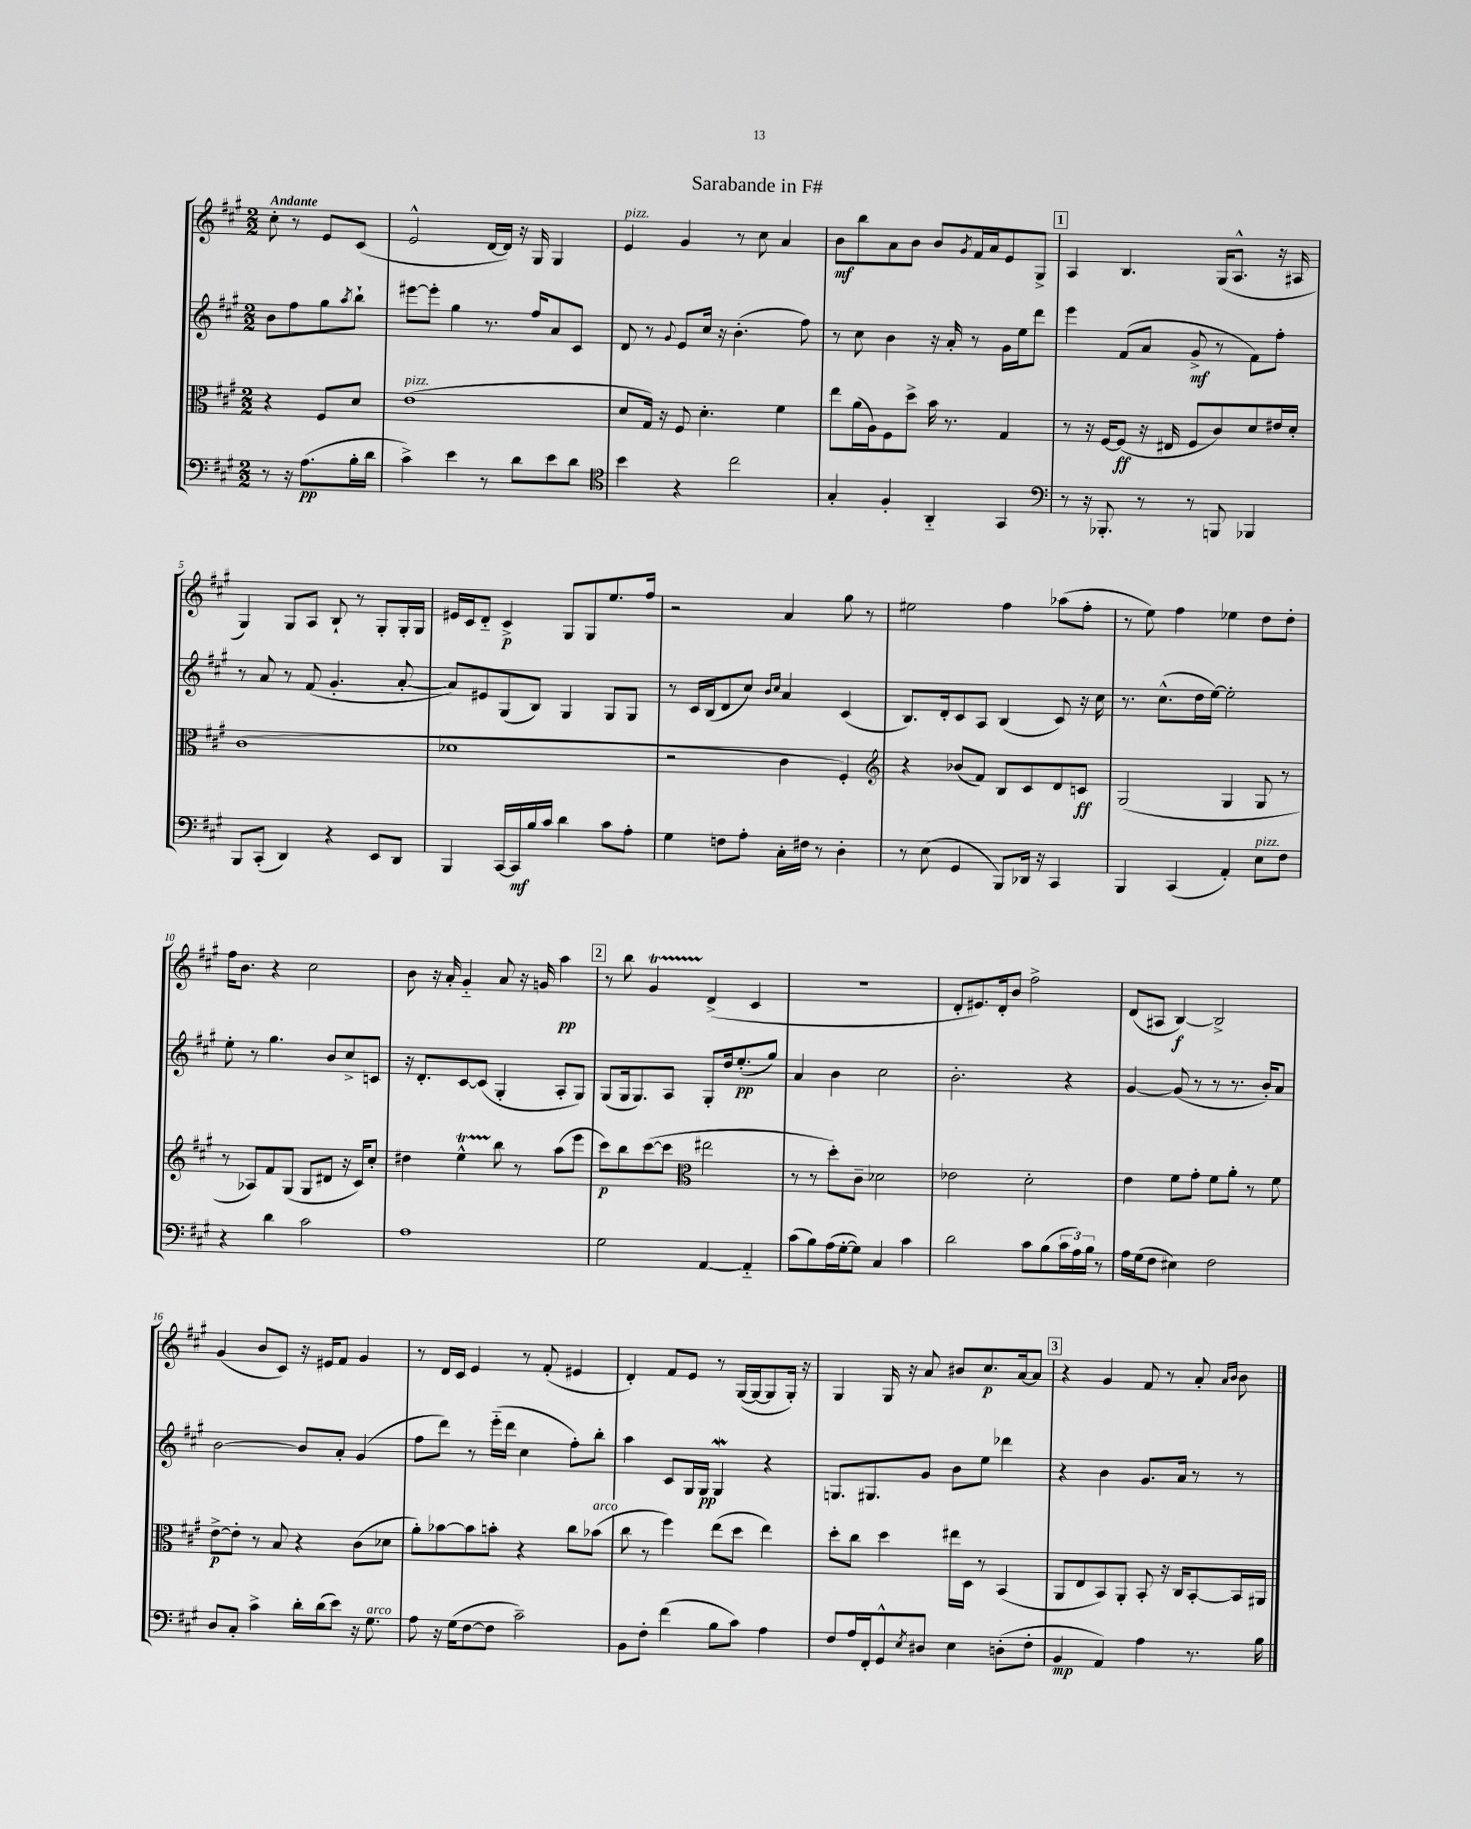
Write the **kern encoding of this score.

**kern	**kern	**kern	**kern
*staff4	*staff3	*staff2	*staff1
*clefF4	*clefC3	*clefG2	*clefG2
*k[f#c#g#]	*k[f#c#g#]	*k[f#c#g#]	*k[f#c#g#]
*M2/2	*M2/2	*M2/2	*M2/2
8r	4r	8b	8cc#'
16r	.	8ff#	8r
(8.A	.	.	.
.	8F#	8gg#	8e
.	.	8qaa	.
16B'	8d	8bb`	(8c#
16d	.	.	.
=	=	=	=
4c#^)	(1e	[8eee#	2e^^
.	.	8eee#']	.
4e	.	4gg#	.
8r	.	8.r	[16d
.	.	.	16d])
8d	.	.	16r
.	.	16ff#	16G#
8e	.	8a	4G#
8d	.	8c#	.
=	=	=	=
*clefC4	*	*	*
4b	8d	8d	4e
.	16G#)	8r	.
.	16r	.	.
.	.	8qqg#	.
4r	8F#	8e	4g#
.	4.d'	16cc#	.
.	.	16r	.
2cc#	.	(4.b'	8r
.	.	.	8cc#
.	4f#	.	4a
.	.	8ff#)	.
=	=	=	=
4G#'	8ee	8r	8b
.	(16a	8cc#	8bb
.	16A)	.	.
4F#'	8F#	4b	8a
.	8dd^	.	8b
4AA'~	16b	16r	8b
.	8.r	16a'	.
.	.	.	8qg#
.	.	8r	16f#
.	.	.	16a
4GG#	4G#	16g#	8e
.	.	16ee	.
.	.	8ddd	8G#^
=	=	=	=
*clefF4	*	*	*
8r	8r	4eee	4A
16r	16r	.	.
8.BBB-'	[16F#	.	.
.	(8F#]	(8f#	4.B
8r	16r	8a	.
.	16E#	.	.
8r	8F#	8g#^	.
8BBB	8c#)	8r	(16G#
.	.	.	8.A^^
4BBB-	8d	8f#)	.
.	16e#	8ff#'	16r
.	16d'	.	16A#
=	=	=	=
8BBB	(1c#	8r	4G#)
(8CC#'	.	8a	.
4DD)	.	8r	8G#
.	.	(8f#	8A
4r	.	4.g#'	8B`
.	.	.	8r
8EE	.	.	8G#'
8DD	.	[8a'	16G#'
.	.	.	16G#
=	=	=	=
4BBB	1d-	8a])	16e#
.	.	.	16c#
.	.	8e#	8d'~
[16CC#	.	(8G#	4c#^
16CC#]	.	.	.
16B	.	8B)	.
16c#	.	.	.
4d	.	4G#	8G#
.	.	.	8G#
8c#	.	8G#	8.ee
8A'	.	8G#	.
.	.	.	16ff#
=	=	=	=
4G#	2r	8r	2r
.	.	16c#	.
.	.	(16B	.
8F	.	8d	.
8A'	.	8cc#)	.
.	.	16qqb	.
.	.	16qqcc#	.
16C#'	4c#	4a	4a
16F#	.	.	.
8r	.	.	.
4D'	4F#')	(4c#	8gg#
.	.	.	8r
=	=	=	=
*	*clefG2	*	*
8r	4r	8.B)	2ee#
(8E	.	.	.
.	.	16d'	.
4GG#	(8b-	8c#	.
.	8f#)	8A	.
8BBB)	8B	(4B	4ff#
16DD-	8c#	.	.
16r	.	.	.
4CC#	8d	8c#)	(8aa-
.	8c	16r	8ff#'
.	.	16cc#	.
=	=	=	=
4BBB	(2G#	8.r	8r
.	.	.	8ee)
.	.	(8.cc#^^	.
(4CC#	.	.	4ff#
.	.	16dd	.
.	.	[16ee)	.
4AA')	4G#	2ee']	4ee-
8E	8G#	.	8dd
8F#	8r	.	8dd'
=	=	=	=
4r	8r	8ee'	16ff#
.	.	.	8.b
.	8A-)	8r	.
4d	8f#	4.gg#	4r
.	(8G#	.	.
2c#	8G#	.	2cc#
.	8d#	8b	.
.	16r	8cc#^	.
.	16c#)	.	.
.	8cc#'	8c	.
=	=	=	=
1A	4dd#	16r	8b
.	.	8.d'	.
.	.	.	16r
.	.	.	16a'
.	4ee^^	[8c#	4g#'~
.	.	(8c#]	.
.	8bb	4G#'	8a
.	8r	.	16r
.	.	.	16g
.	(8aa	8A'	4aa
.	8eee	8G#)	.
=	=	=	=
2G#	8ccc#)	(8G#	8r
.	8bb	16G#	8bb
.	.	8.G#)	.
.	([8ccc#	.	4g#
.	8ccc#]	8A	.
*	*clefC3	*	*
[4AA	2ee#	8G#'	(4d^
.	.	16dd	.
.	.	(8.ee'	.
4AA'~]	.	.	4c#
.	.	8gg#)	.
=	=	=	=
(8c#	8r	4a	1r
8B)	8r	.	.
(16A	8dd')	4b	.
[16G#'	.	.	.
8G#])	8c#~	.	.
4C#	2d-	2cc#	.
4c#	.	.	.
=	=	=	=
2d	2e-	2.b'	8d'
.	.	.	8.e#)
.	.	.	16d'
.	.	.	8b
8c#	2d'	.	2ff#^
(8B	.	.	.
24c#	.	4r	.
24A)	.	.	.
24B	.	.	.
8r	.	.	.
=	=	=	=
16A	4e	[4g#	(8d
(16G#	.	.	.
8F#	.	.	8A#
4E#)	8f#	(8g#]	[4B)
.	8g#'	8r	.
2F#	8f#	8r	2B^]
.	8a'	8.r	.
.	8r	.	.
.	.	16b')	.
.	8f#	8a	.
=	=	=	=
8D	[8e^	[2b	(4g#
8C#'	8e']	.	.
4c#^	8r	.	8b
.	8B	.	8c#)
16d'	4r	8b]	16r
(16d	.	.	16e#
8e)	.	8a'	8f#
16r	(8c#	(4g#	4g#
8.G#	.	.	.
.	8d-	.	.
=	=	=	=
8A	8a')	8ff#	8r
16r	[8b-	8ddd)	16d
(16G#	.	.	16c#
[8F#	8b-]	8r	4e
8F#]	8b'	(16eee'~	.
.	.	16ddd	.
2c#~)	4r	4cc#	8r
.	.	.	(8f#'
.	8cc#	8ff#')	4e#
.	(8b-	8bb'	.
=	=	=	=
8BB	8cc#	4aa	4d')
8F#'	8r	.	.
(4f#	4ff#)	8c#	8f#
.	.	16G#	8e
.	.	16G#	.
8B	(8ee	4G#	8r
8c#)	8dd	.	([16G#
.	.	.	16G#_
4A	4ee)	4r	8G#]
.	.	.	16G#')
.	.	.	16r
=	=	=	=
8F#	8dd'	8.G	4G#
16A	8cc#	.	.
16FF#'	.	8.G#	.
8GG#^^	4dd	.	16G#
.	.	.	16r
8qE	.	.	.
8D#	.	8g#	8a
4E	16ee#	8b	8b#
.	16D	.	.
.	8r	8ee	8.cc#
(8D'	(4BB	4ddd-	.
.	.	.	[16a
8F#'	.	.	8a]
=	=	=	=
4BB	8AA	4r	4r
.	8E	.	.
4AA)	8BB)	4b	4g#
.	8AA'	.	.
4A	8BB'	8.g#	8f#
.	16r	.	8r
.	16C#	16a	.
8.r	[8BB'	8r	8a'
.	.	.	16qqa
.	.	.	16qqb
.	16BB]	8r	8b
16B	16AA#	.	.
==	==	==	==
*-	*-	*-	*-
